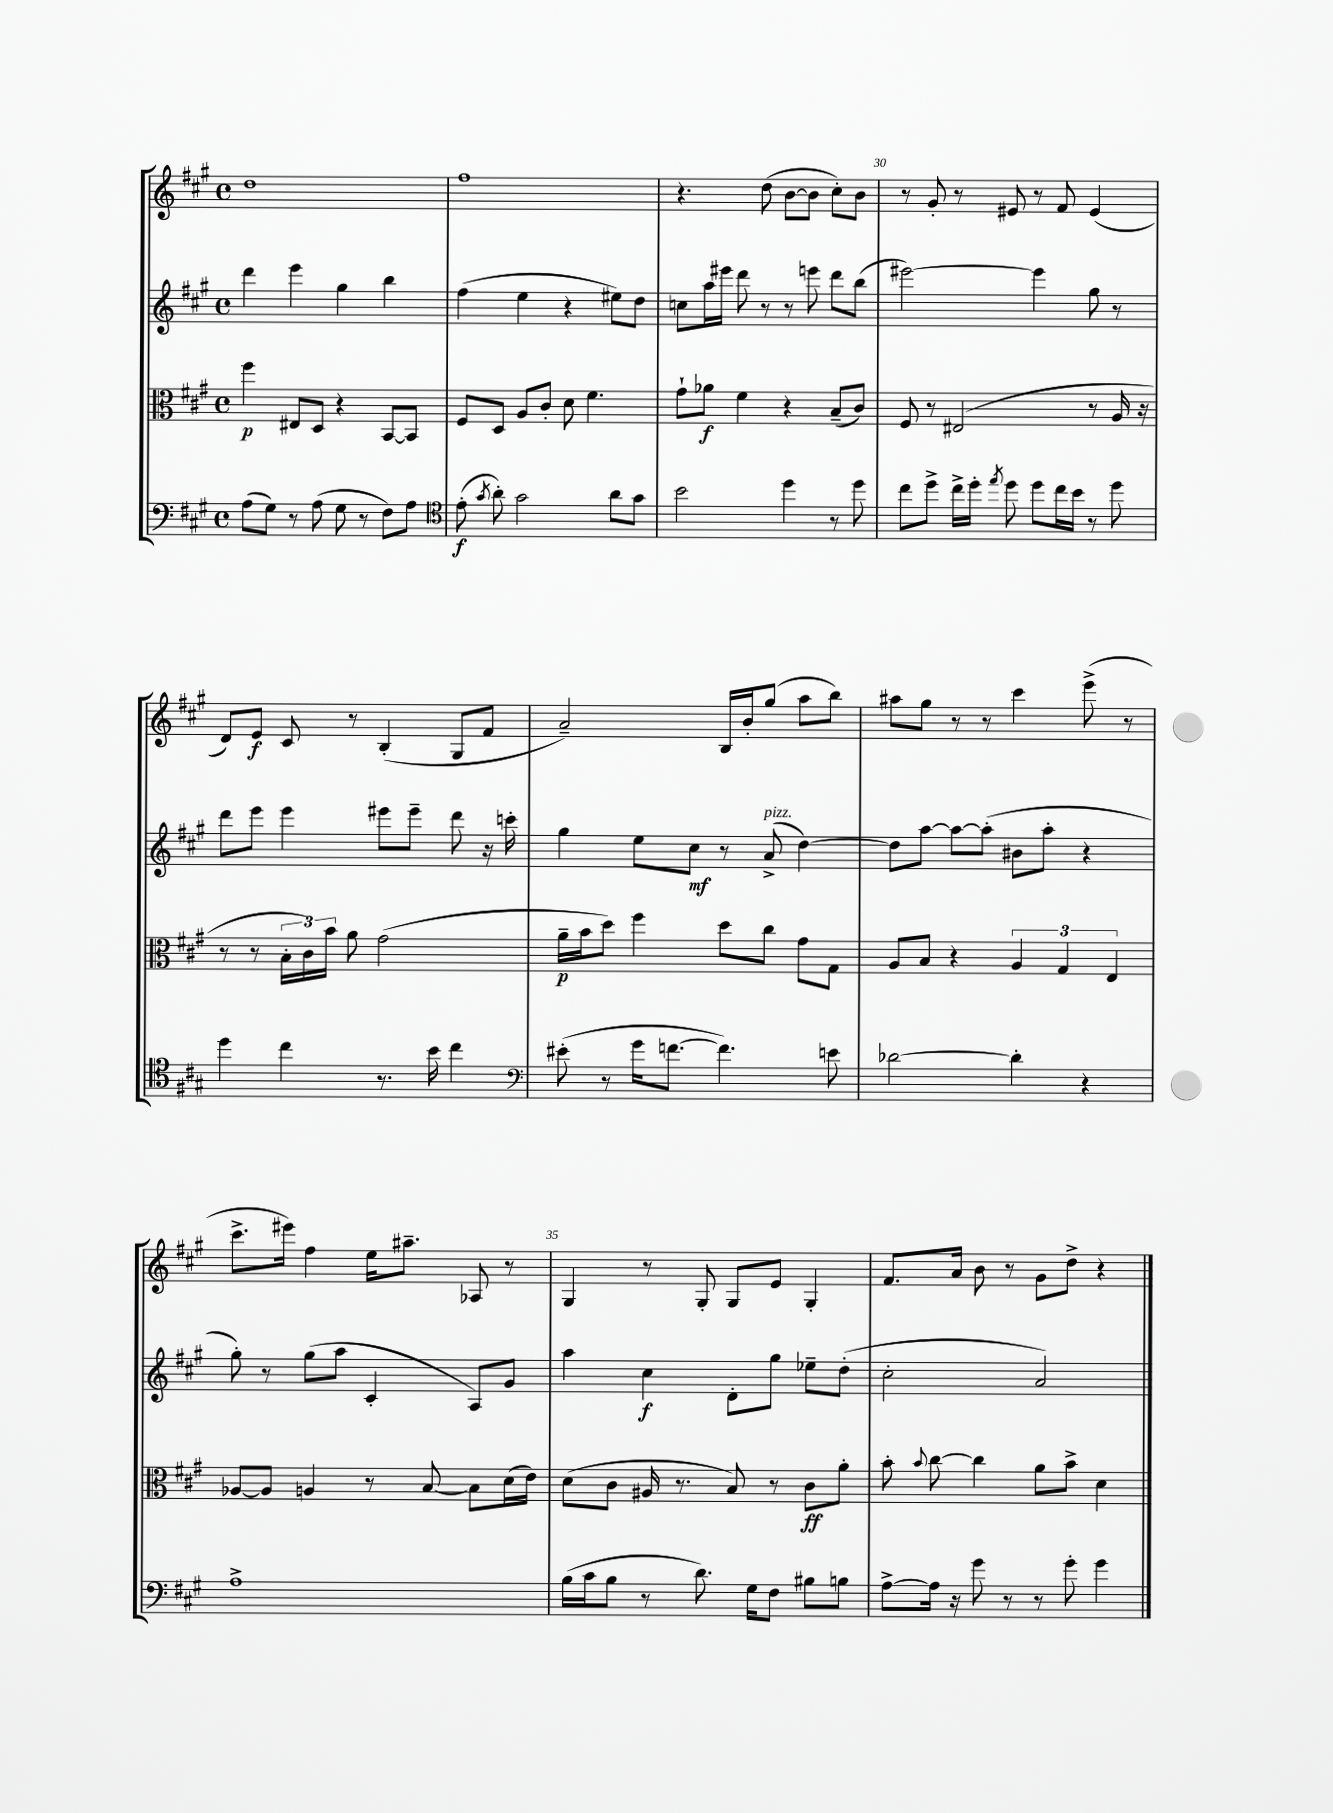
<<
\new StaffGroup <<
\new Staff = "s0" {
    \clef treble \key a \major \defaultTimeSignature \time 4/4
    \autoBeamOff d''1 |
    fis''1 |
    r4. d''8( b'8[~ b'8] cis''8[-.) b'8] |
    r8 gis'8-. r8 eis'8 r8 fis'8 eis'4( |
    d'8[) e'8]\f cis'8 r8 b4-.( gis8[ fis'8] |
    a'2--) b16[ b'16-. gis''8]( a''8[ b''8]) |
    ais''8[ gis''8] r8 r8 cis'''4 e'''8->( r8 |
    cis'''8.[-> eis'''16]) fis''4 e''16[ ais''8.]-- aes8 r8 |
    gis4 r8 gis8-. gis8[ e'8] gis4-. |
    fis'8.[ a'16] b'8 r8 gis'8[ d''8]-> r4 \bar "|." |
}
\new Staff = "s1" {
    \clef treble \key a \major \defaultTimeSignature \time 4/4
    \autoBeamOff d'''4 e'''4 gis''4 b''4 |
    fis''4( e''4 r4 eis''8[) d''8] |
    c''8[ a''16 eis'''16] d'''8 r8 r8 e'''8 d'''8[ b''8]( |
    eis'''2~) eis'''4 gis''8 r8 |
    d'''8[ e'''8] e'''4 eis'''8[ eis'''8]-- d'''8 r16 c'''16-. |
    gis''4 e''8[ cis''8]\mf r8 a'8->^\markup { \italic "pizz." }( d''4~) |
    d''8[ a''8]~ a''8[~ a''8]-.( bis'8[ a''8]-. r4 |
    gis''8-.) r8 gis''8[( a''8] cis'4-. a8[) gis'8] |
    a''4 cis''4\f d'8[-. gis''8] ees''8[-- d''8]-.( |
    cis''2-. a'2) \bar "|." |
}
\new Staff = "s2" {
    \clef alto \key a \major \defaultTimeSignature \time 4/4
    \autoBeamOff fis''4\p eis8[ d8] r4 b,8[~ b,8] |
    fis8[ d8] a8[ cis'8]-. d'8 fis'4. |
    gis'8[-! aes'8]\f fis'4 r4 b8[--( cis'8]) |
    fis8 r8 eis2( r8 a16 r16 |
    r8 r8 \tuplet 3/2 { b16[-. cis'16) b'16] } a'8 gis'2( |
    a'16[--\p b'16 d''8]) fis''4 d''8[ cis''8] gis'8[ gis8] |
    a8[ b8] r4 \tuplet 3/2 { a4 gis4 e4 } |
    aes8[~ aes8] a4 r8 b8~ b8[ d'16( e'16]) |
    d'8[( cis'8] ais16 r8. b8) r8 cis'8[\ff a'8]-. |
    b'8-. \appoggiatura { b'8 } cis''8~ cis''4 a'8[ b'8]-> d'4 \bar "|." |
}
\new Staff = "s3" {
    \clef bass \key a \major \defaultTimeSignature \time 4/4
    \autoBeamOff a8[( gis8]) r8 a8( gis8 r8 fis8[) a8] |
    \clef tenor e'8-.\f( \acciaccatura { gis'8 } a'8-.) gis'2 a'8[ gis'8] |
    b'2 d''4 r8 d''8 |
    cis''8[ d''8]-> cis''16[-> d''16]-. \acciaccatura { e''8 } d''8 d''8[ cis''16 b'16] r8 d''8 |
    d''4 cis''4 r8. b'16 cis''4 |
    \clef bass eis'8-.( r8 gis'16[ f'8.]~ f'4.) e'8 |
    des'2~ des'4-. r4 |
    a1-> |
    b16[( cis'16 b8] r8 d'8.) gis16[ fis8] bis8[ b8] |
    a8[~-> a16] r16 gis'8 r8 r8 gis'8-. gis'4 \bar "|." |
}
>>
>>
\layout { \context { \Score currentBarNumber = #27 \override BarNumber.break-visibility = ##(#f #t #t) barNumberVisibility = #(every-nth-bar-number-visible 5) } }
